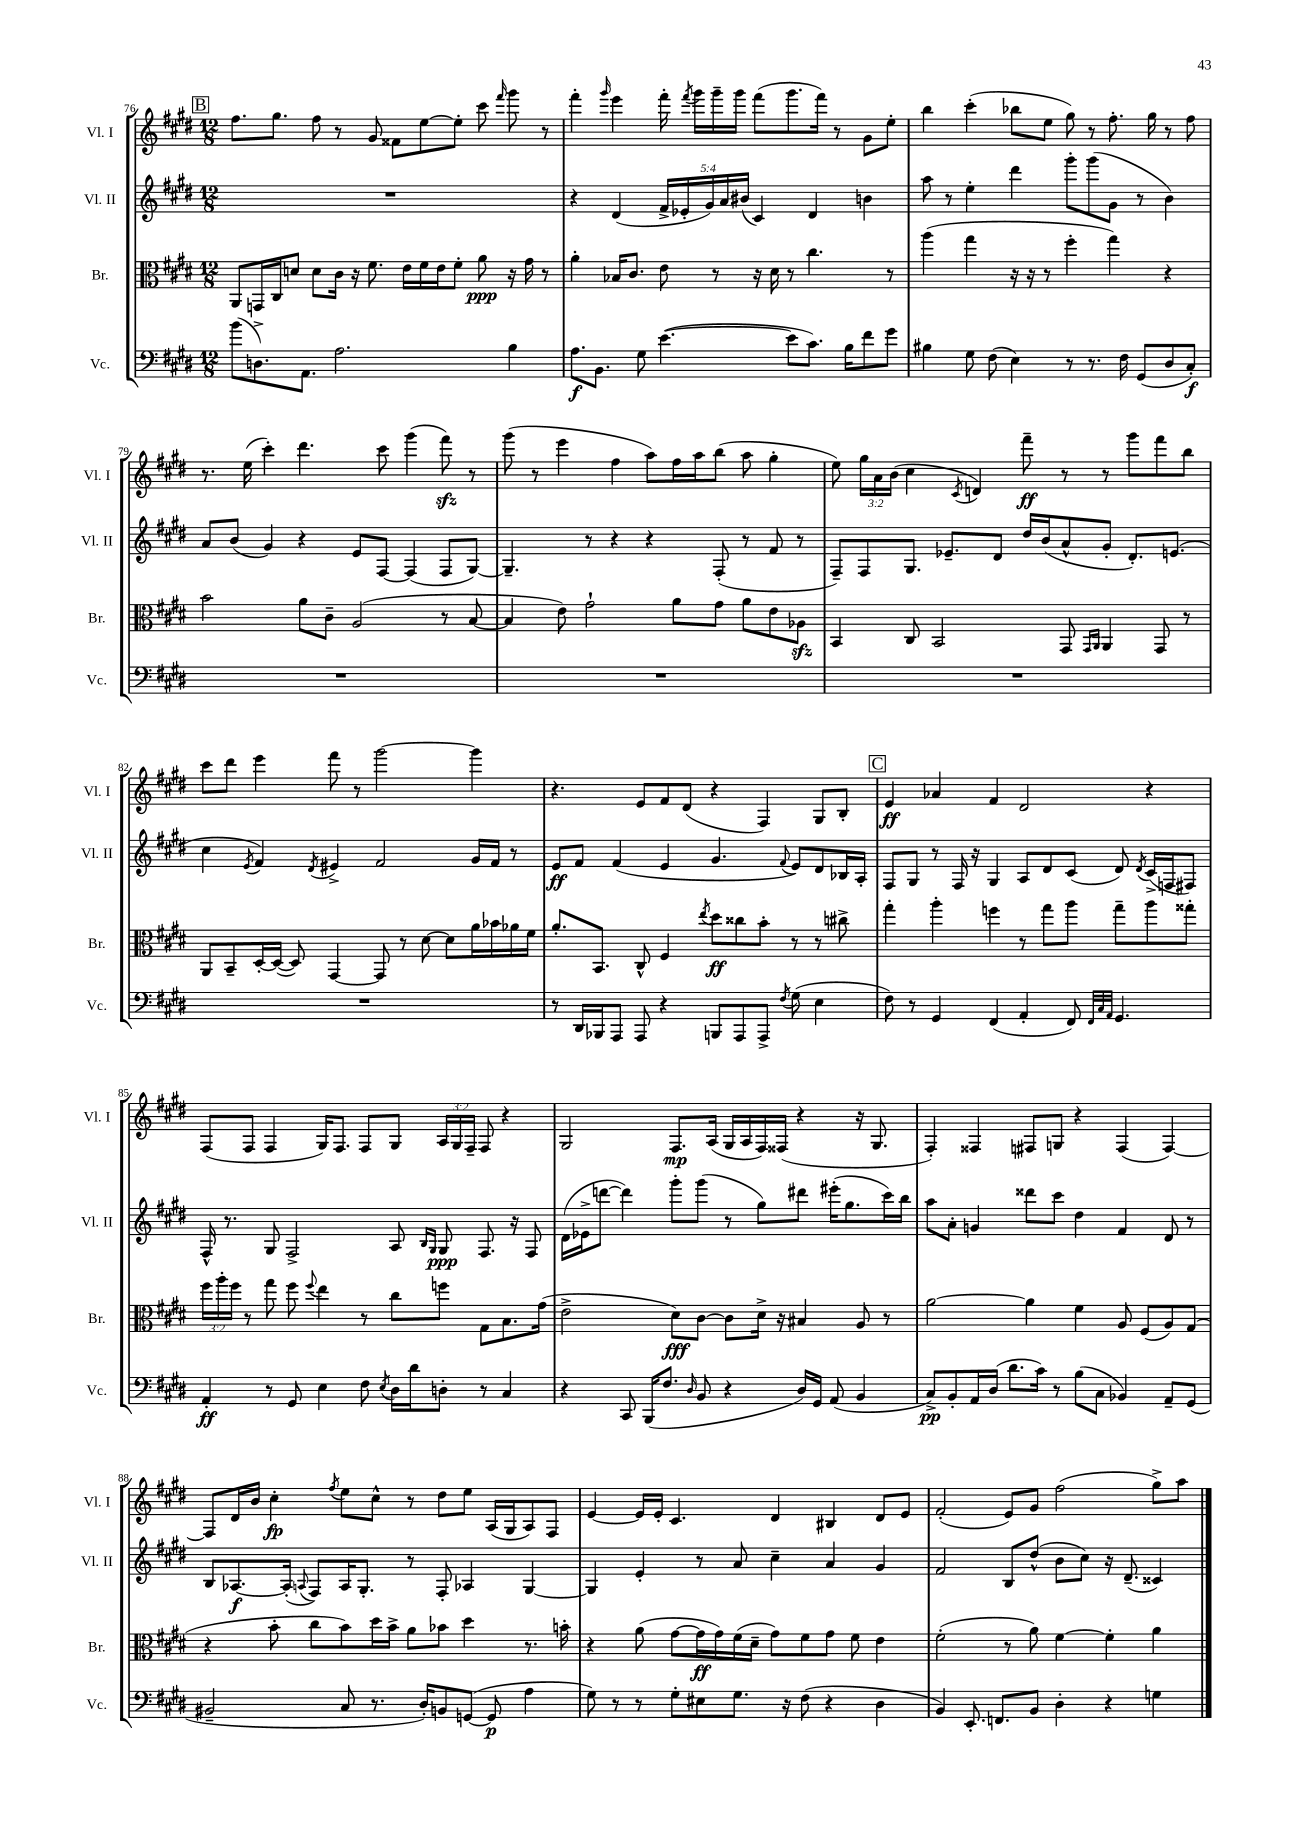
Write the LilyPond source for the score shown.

<<
\new StaffGroup <<
\new Staff = "s0" \with { instrumentName = "Vl. I" shortInstrumentName = "Vl. I" } {
    \clef treble \key e \major \numericTimeSignature \time 12/8 \override Staff.TupletNumber.text = #tuplet-number::calc-fraction-text
    \autoBeamOff \mark \markup { \box "B" } fis''8.[ gis''8.] fis''8 r8 gis'8 fisis'8[ e''8~ e''8]-. cis'''8 \grace { fis'''16 } gis'''8 r8 |
    fis'''4-. \grace { gis'''16 } e'''4 fis'''16-. \acciaccatura { fis'''8 } gis'''16[ gis'''16-- gis'''16] fis'''8[( gis'''8. fis'''16]) r8 gis'8[ e''8]-. |
    b''4 cis'''4-.( bes''8[ e''8] gis''8) r8 fis''8.-. gis''16 r8 fis''8 |
    r8. e''16( cis'''4-.) dis'''4. cis'''8 gis'''4( fis'''8\sfz) r8 |
    gis'''8( r8 e'''4 fis''4 a''8[) fis''16 a''16 b''8]( a''8 gis''4-. |
    e''8) \tuplet 3/2 { gis''16[ a'16 b'16]( } cis''4 \acciaccatura { cis'8 } d'4) fis'''8--\ff r8 r8 gis'''8[ fis'''8 b''8] |
    cis'''8[ dis'''8] e'''4 fis'''8 r8 gis'''2~ gis'''4 |
    r4. e'8[ fis'8 dis'8]( r4 fis4) gis8[ b8]-. |
    \mark \markup { \box "C" } e'4\ff aes'4 fis'4 dis'2 r4 |
    fis8[( fis8] fis4 gis16[) fis8.] fis8[ gis8] \tuplet 3/2 { a16[ gis16 fis16]-- } fis8 r4 |
    gis2 fis8.[\mp a16]( gis16[ a16 fis16) fisis16]( r4 r16 gis8. |
    fis4-.) fisis4 fis8[ g8] r4 fis4( fis4~) |
    fis8[ dis'16 b'16] cis''4-.\fp \acciaccatura { fis''8 } e''8[ cis''8]-^ r8 dis''8[ e''8] a16[( gis16 a8) fis8] |
    e'4~ e'16[ e'16]-. cis'4. dis'4 bis4 dis'8[ e'8] |
    fis'2-.( e'8[) gis'8] fis''2( gis''8[->) a''8] \bar "|." |
}
\new Staff = "s1" \with { instrumentName = "Vl. II" shortInstrumentName = "Vl. II" } {
    \clef treble \key e \major \numericTimeSignature \time 12/8 \override Staff.TupletNumber.text = #tuplet-number::calc-fraction-text
    \autoBeamOff \mark \markup { \box "B" } R1. |
    r4 dis'4( \tuplet 5/4 { fis'16[-> ees'16-. gis'16) a'16 bis'16]( } cis'4) dis'4 b'4 |
    a''8 r8 e''4-. dis'''4 gis'''8[-. gis'''8( gis'8] r8 b'4) |
    a'8[ b'8]( gis'4) r4 e'8[ fis8]~ fis4( fis8[ gis8]~) |
    gis4.-- r8 r4 r4 fis8-.( r8 fis'8 r8 |
    fis8[--) fis8 gis8.] ees'8.[-- dis'8] dis''16[ b'16( a'8-^ gis'8]-. dis'8.[-.) e'8.]( |
    cis''4 \acciaccatura { e'8 } fis'4) \acciaccatura { dis'8 } eis'4-> fis'2 gis'16[ fis'16] r8 |
    e'8[\ff fis'8] fis'4( e'4 gis'4. \appoggiatura { fis'8 } e'8[) dis'8 bes16 a16]-. |
    \mark \markup { \box "C" } fis8[ gis8] r8 fis16 r16 gis4 a8[ dis'8 cis'8]( dis'8) \acciaccatura { dis'8 } cis'16[->( f16 fis8]) |
    fis16-^ r8. gis8 fis2-> a8 \grace { b16[ gis16] } gis8\ppp fis8. r16 fis8 |
    dis'16[( ees'16-> d'''8]~ d'''4) gis'''8[-. gis'''8]( r8 gis''8[) dis'''8] eis'''16[-.( gis''8. cis'''16) b''16] |
    a''8[ a'8]-. g'4 disis'''8[ cis'''8] dis''4 fis'4 dis'8 r8 |
    b8[ aes8.~\f aes16]-.( \appoggiatura { a8 } fis8[) a16 gis8.]-. r8 fis8-. aes4 gis4~ |
    gis4 e'4-. r8 a'8 cis''4-- a'4 gis'4 |
    fis'2 b8[ dis''8]-^( b'8[ cis''8]) r16 dis'8.--( cisis'4) \bar "|." |
}
\new Staff = "s2" \with { instrumentName = "Br." shortInstrumentName = "Br." } {
    \clef alto \key e \major \numericTimeSignature \time 12/8 \override Staff.TupletNumber.text = #tuplet-number::calc-fraction-text
    \autoBeamOff \mark \markup { \box "B" } a,8[ g,16 cis16 d'8] d'8[ cis'16] r16 fis'8. e'16[ fis'16 e'16 fis'8]-. a'8\ppp r16 gis'16 r8 |
    a'4-. bes16[ cis'8.] e'8 r8 r16 dis'16 r8 cis''4. r8 |
    a''4( gis''4 r16 r16 r8 fis''4-. gis''4) r4 |
    b'2 a'8[ cis'8]-- a2( r8 b8~ |
    b4 e'8) gis'2-! a'8[ gis'8] a'8[ e'8 aes8]\sfz |
    b,4 cis8 b,2 gis,8 \grace { gis,16[ a,16] } a,4 gis,8 r8 |
    a,8[ b,8-- dis16~-. dis16]~( dis8) gis,4~ gis,8 r8 dis'8~ dis'8[ a'16 bes'16 aes'16 fis'16] |
    a'8.[-. b,8.] cis8-^ fis4 \acciaccatura { e''8 } dis''8[\ff cisis''8 b'8]-. r8 r8 cis''8-> |
    \mark \markup { \box "C" } gis''4-. a''4-. f''4 r8 gis''8[ a''8] gis''8[-- a''8 gisis''8]-. |
    \tuplet 3/2 { fis''16[ a''16-. fis''16] } r8 gis''8 fis''8 \appoggiatura { fis''8 } e''4 r8 cis''8[ f''8] gis8[ b8. gis'16]( |
    e'2-> dis'8[\fff) cis'8]~ cis'8[ dis'16]-> r16 bis4 a8 r8 |
    a'2~ a'4 fis'4 a8 fis8[( a8) gis8]( |
    r4 b'8-. cis''8[ b'8) dis''16 b'16]-> a'8[ bes'8] dis''4 r8. b'16-. |
    r4 a'8( gis'8[~ gis'16\ff gis'16) fis'16( dis'16]-- gis'8[) fis'8 gis'8] fis'8 e'4 |
    fis'2-.( r8 a'8) fis'4~ fis'4-. a'4 \bar "|." |
}
\new Staff = "s3" \with { instrumentName = "Vc." shortInstrumentName = "Vc." } {
    \clef bass \key e \major \numericTimeSignature \time 12/8
    \autoBeamOff \mark \markup { \box "B" } b'8[( d8.->) a,8.] a2. b4 |
    a8.[\f b,8.] gis8 e'4.~( e'8[ cis'8.]) b16[ fis'8 gis'8] |
    bis4 gis8 fis8( e4) r8 r8. fis16 gis,8[( dis8 cis8]-.\f) |
    R1. |
    R1. |
    R1. |
    R1. |
    r8 dis,16[ bes,,16 a,,8] a,,8 r4 b,,8[ a,,8 a,,8]-> \acciaccatura { fis8 } gis8( e4 |
    \mark \markup { \box "C" } fis8) r8 gis,4 fis,4( a,4-. fis,8) \grace { fis,32[ cis32 a,32] } gis,4. |
    a,4-.\ff r8 gis,8 e4 fis8 \acciaccatura { e8 } dis16[ dis'16 d8]-. r8 cis4 |
    r4 cis,8 b,,16[( fis8.] \grace { dis16 } b,8 r4 dis16[) gis,16] a,8( b,4 |
    cis8[->\pp) b,8-. a,16 dis16]( dis'8.[ cis'16]) r8 b8[( cis8] bes,4) a,8[-- gis,8]( |
    bis,2-- cis8 r8. dis16[-.) b,8 g,8]~( g,8\p a4 |
    gis8) r8 r8 gis8[-. eis8 gis8.] r16 fis8( r4 dis4 |
    b,4) e,8.-. f,8.[ b,8] dis4-. r4 g4 \bar "|." |
}
>>
>>
\layout { \context { \Score currentBarNumber = #76 } }
